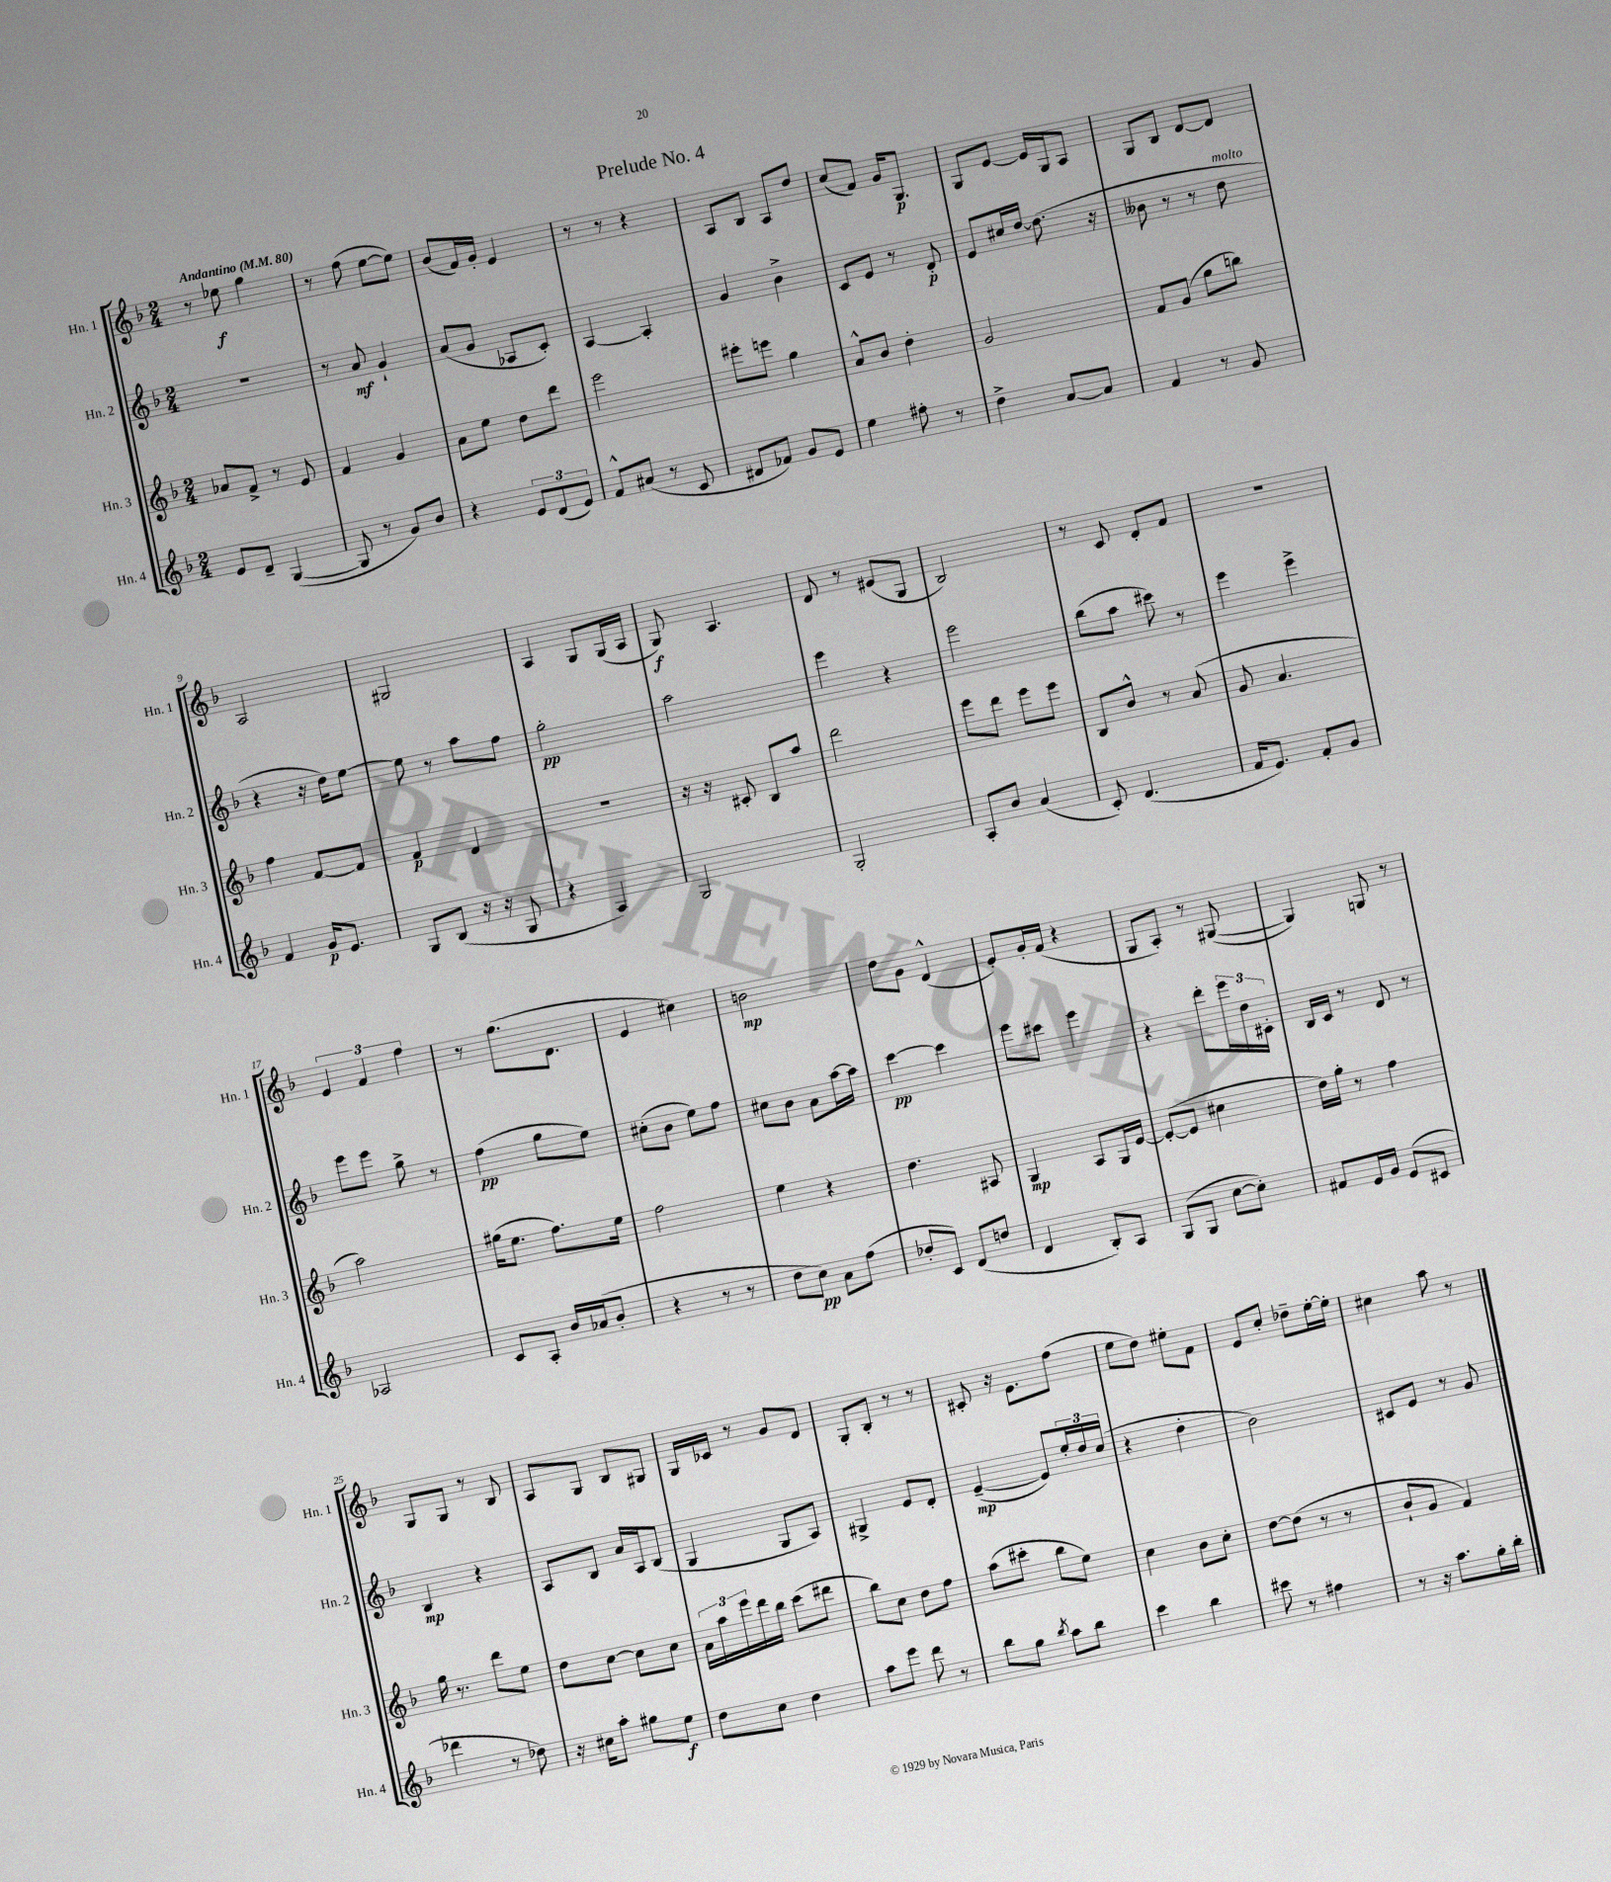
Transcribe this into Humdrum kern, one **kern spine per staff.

**kern	**kern	**kern	**kern
*staff4	*staff3	*staff2	*staff1
*clefG2	*clefG2	*clefG2	*clefG2
*k[b-]	*k[b-]	*k[b-]	*k[b-]
*M2/4	*M2/4	*M2/4	*M2/4
*MM80	*MM80	*MM80	*MM80
8e	8a-	2r	8r
8d~	8f^	.	8ee-
([4G	8r	.	4gg
.	8e	.	.
=	=	=	=
8G]	4f	8r	8r
8r	.	8a	(8ff
8g)	4g	4g`	[8ee
8b-	.	.	8ee])
=	=	=	=
4r	8a	(8a	(8b-
.	8ee	8g	16f)
.	.	.	16g'
12e	8dd	8A-	4e
(12d	.	.	.
.	8ddd	8c')	.
12e)	.	.	.
=	=	=	=
8f^^	2eee	[4A	8r
(8a#	.	.	8r
8r	.	4A']	4r
8c	.	.	.
=	=	=	=
8d#	8eee#'	4g	8A
8f-)	8eee	.	8B-
8g	4gg	4b-^	8A
8e	.	.	8dd
=	=	=	=
4ee	8a^^	8c	(8cc
.	8b-	8e	8f)
8ff#'	4dd'	8r	16g
.	.	.	8.G
8r	.	8d'	.
=	=	=	=
4dd^	2g	8e	8G
.	.	16cc#	[8e
.	.	[16dd	.
[8a	.	(8.dd]	16e]
.	.	.	16G
8a]	.	.	8A
.	.	16r	.
=	=	=	=
4f	8f	8b--	8G
.	(8g	8r	8B-
8r	8gg	8r	[8d
8g	8bb)	8dd	8d]
=	=	=	=
4f	4ff	4r	2A
16g	[8f	16r	.
8.e	.	16dd)	.
.	8f]	[8ee	.
=	=	=	=
8G	4f	8ee]	2G#
(8B-	.	8r	.
16r	4d	8aa	.
16r	.	.	.
8G	.	8ff	.
=	=	=	=
4r	2r	2gg'	4A
4A)	.	.	8G
.	.	.	(16G
.	.	.	16A
=	=	=	=
2G	16r	2aa	8G)
.	16r	.	.
.	8c#'	.	4.A
.	8B-	.	.
.	8aa	.	.
=	=	=	=
2G'	2ddd	4eee	8d
.	.	.	8r
.	.	4r	(8e#
.	.	.	8G
=	=	=	=
8A'	8eee	2eee	2B-)
8b-	8ddd	.	.
(4a	8eee	.	.
.	8eee	.	.
=	=	=	=
8c')	8B-	(8bb-	8r
(4.d	8b-^^	8aa	8c
.	8r	8ccc#)	8d'
.	(8a	8r	8f
=	=	=	=
16f	8g	4eee	2r
8.e)	.	.	.
.	4.a	.	.
8f'	.	4eee^	.
8g	.	.	.
=	=	=	=
2A-	2aa)	8eee	6e
.	.	8eee	.
.	.	.	6f
.	.	8gg^	.
.	.	.	6ff
.	.	8r	.
=	=	=	=
8c	(16gg#	(4ff	8r
.	8.ee	.	.
8A'	.	.	(8.gg
16b-	8.ff)	8gg	.
(16a-	.	.	8.d
8b-'	.	8ee)	.
.	16ee	.	.
=	=	=	=
4r	2ff	(8cc#'	4e
.	.	8b-	.
8r	.	8ee)	4cc#)
8r	.	8ff	.
=	=	=	=
8dd	4ee	8cc#	2b
8cc)	.	8b-	.
8a	4r	8a	.
(8ff	.	[16aa	.
.	.	16aa]	.
=	=	=	=
8dd-'	4.dd	[4ccc	8dd
8c)	.	.	8g
(8d	.	4ccc]	(4d^^
8dd	8A#	.	.
=	=	=	=
4d	4G	8eee	8e')
.	.	8ccc#	16g'
.	.	.	(16f
8B-')	8A	4eee	4r
8A	16G	.	.
.	[16e	.	.
=	=	=	=
(8G	(8e'_	4r	8G
8G	8e]	.	8A')
[8cc	4cc#	8ddd'	8r
8cc'])	.	24eee	([8G#
.	.	24dd	.
.	.	24c#'	.
=	=	=	=
8f#	16dd)	16B-	4G#])
.	16gg'	16c	.
16e	8r	8r	.
16g	.	.	.
(8e	4ff	8d	8G
8c#	.	8r	8r
=	=	=	=
4ddd-	16gg	4B-	8G
.	8.r	.	.
.	.	.	8G
8r	8ddd	4r	8r
8dd-)	8ee	.	8B-
=	=	=	=
16r	8dd	8A	8A
16cc#	.	.	.
8aa'	[8cc	8B-	8G
8gg#	8cc]	16a	8B-
.	.	16A	.
8ee	8cc	(8B-	8G#
=	=	=	=
8dd	24a	4G	16G
.	24aa	.	.
.	.	.	16c-
.	24eee	.	.
8cc	16ddd	.	8r
.	16bb-	.	.
4dd	(8ccc	8G	8g
.	8ddd#	8A)	8d
=	=	=	=
8aa	8bb-)	4G#^	8G'
8eee	8cc	.	8B-'
8ddd	8dd	8e	8r
8r	8ff	8d'	8r
=	=	=	=
8bb-	(8aa	([4e~	8c#'
8gg	8ccc#'	.	16r
.	.	.	8.e
8qbb-	.	.	.
8aa	8bb-	8e])	.
8bb-	8ee)	24ee'	(8ff
.	.	24dd	.
.	.	(24cc	.
=	=	=	=
4ccc	4cc	4r	8ee
.	.	.	8dd)
4bb-	8b-	4dd'	8ee#'
.	8cc'	.	8f
=	=	=	=
8ccc#	[8dd	2b-)	8e
8r	(8dd]	.	8cc'
4ff#	8r	.	8dd-~
.	8r	.	[16ee'
.	.	.	16ee']
=	=	=	=
8r	8b-`	8c#	4cc#
16r	8g	8e	.
8.aa	.	.	.
.	4f)	8r	8aa
16gg'	.	8g	8r
16bb-'	.	.	.
==	==	==	==
*-	*-	*-	*-
